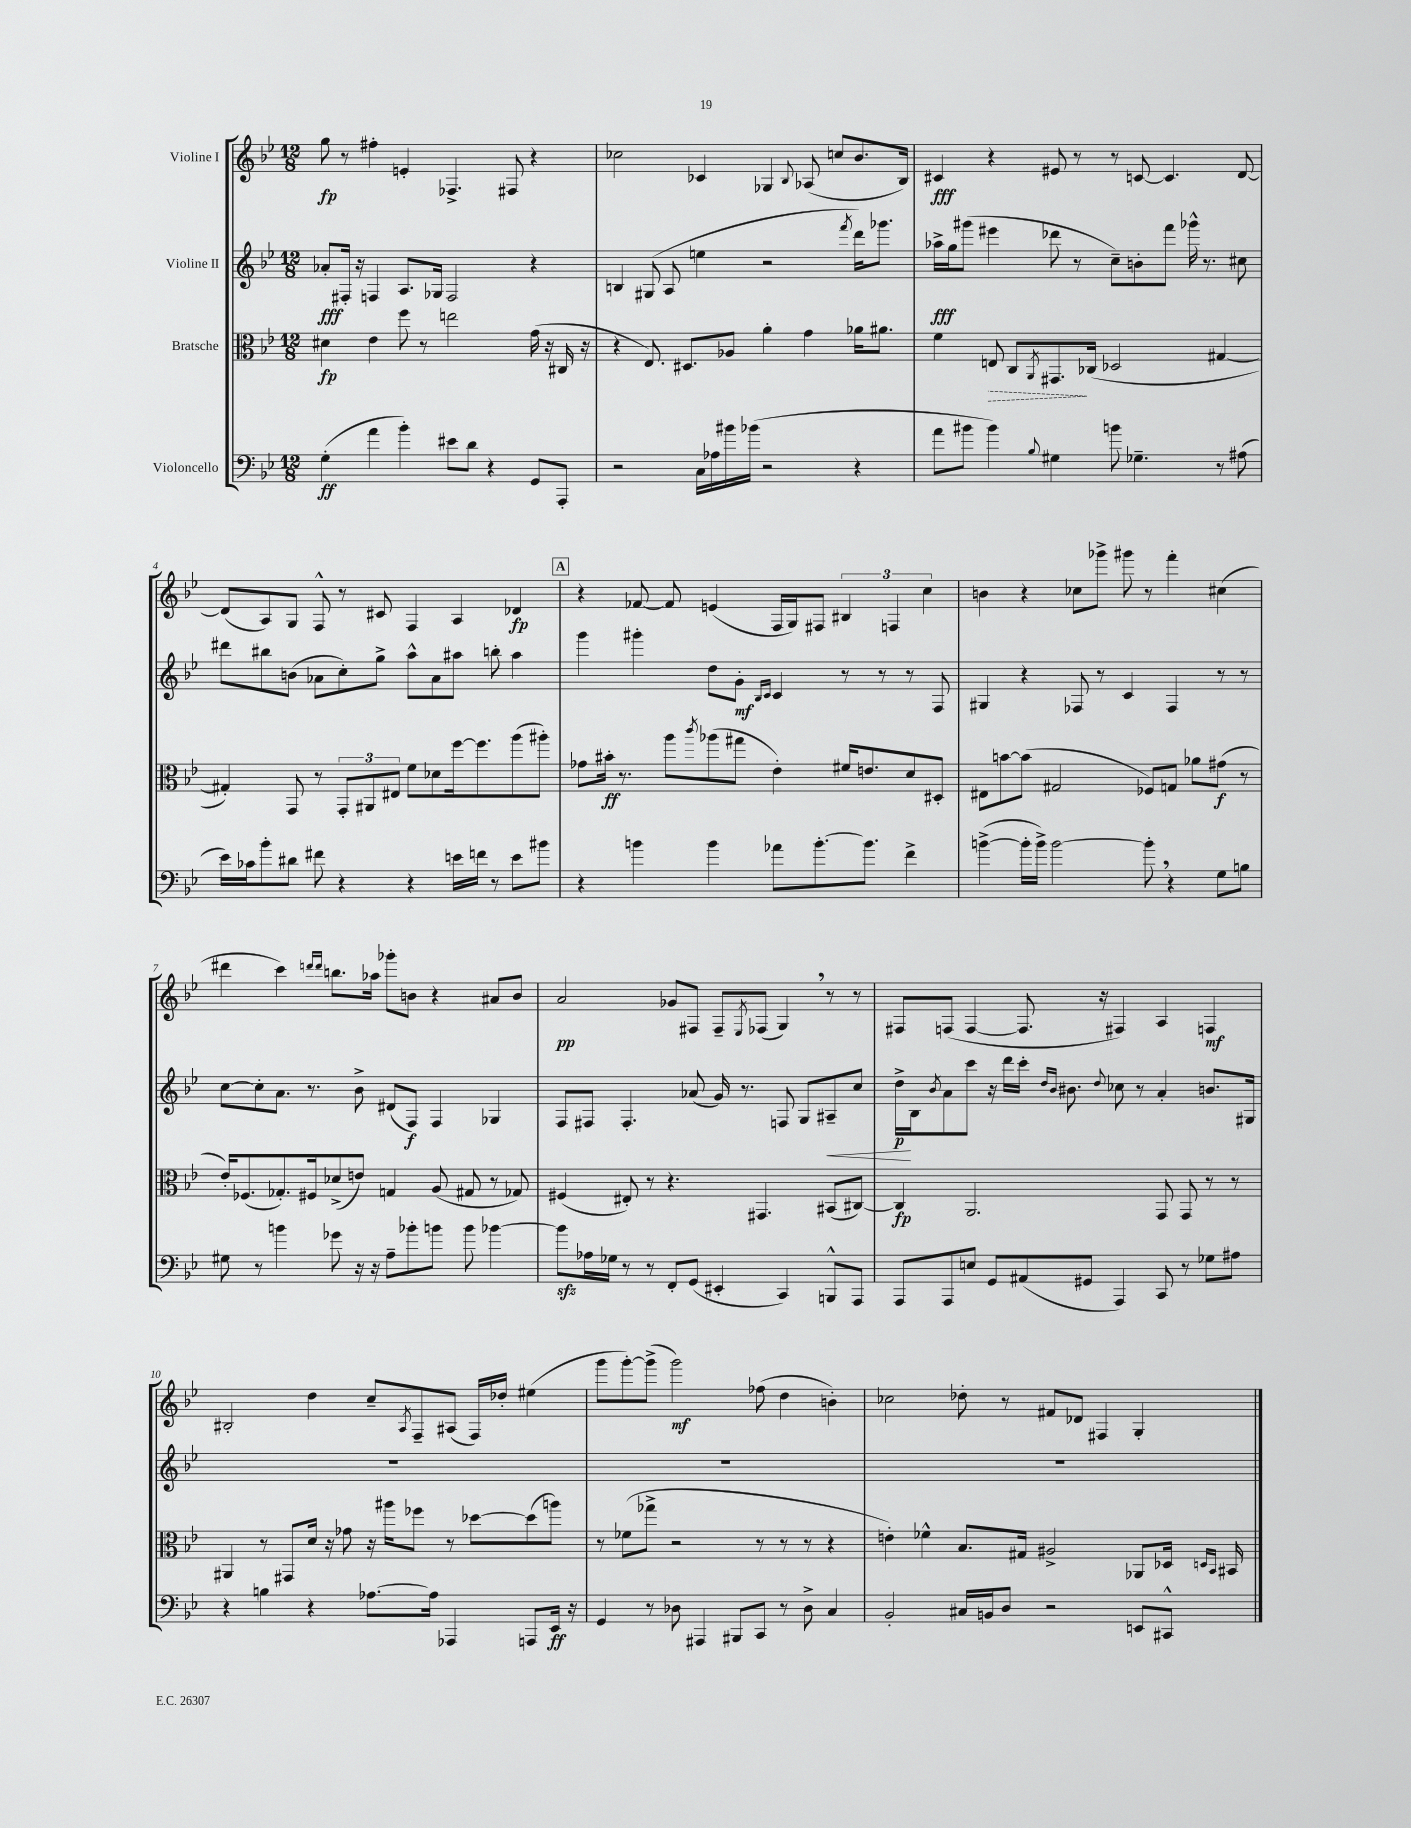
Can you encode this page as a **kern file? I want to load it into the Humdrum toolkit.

**kern	**kern	**kern	**kern
*staff4	*staff3	*staff2	*staff1
*clefF4	*clefC3	*clefG2	*clefG2
*k[b-e-]	*k[b-e-]	*k[b-e-]	*k[b-e-]
*M12/8	*M12/8	*M12/8	*M12/8
(4G'	4d#	8a-'	8gg
.	.	16F#'	8r
.	.	16r	.
4a	4e-	4F	4ff#'
4b-')	8ff	8.A	4e'
.	8r	.	.
.	.	16G-	.
8e#	2ee	2F	4.F-^
8d	.	.	.
4r	.	.	.
.	.	.	8F#
8GG	(16g	4r	4r
.	16r	.	.
8AAA'	16C#	.	.
.	16r	.	.
=	=	=	=
2r	4r	4B	2cc-
.	8.E-)	(8G#	.
.	.	8A	.
.	8.D#	.	.
16C	.	4ee	4c-
16A-	.	.	.
16b#	8A-	.	.
(16b-	.	.	.
2r	4a'	2r	4G-
.	.	.	8qqB-
.	4g	.	(8A-
.	.	.	8cc
.	.	8qfff	.
4r	16a-	16ddd)	8.b-
.	8.a#	8.ggg-	.
.	.	.	16B-)
=	=	=	=
8a	4f	16aa-^	4c#
.	.	16gg	.
8b#	.	(8ggg#	.
4b#)	8E	4eee#	4r
.	8C	.	.
8qqB-	8qAA	.	.
4G#	8.GG#	8ddd-	8e#
.	.	8r	8r
.	(16C-	.	.
8b	2D-	8cc~)	8r
4.G-~	.	8b'	[8c
.	.	8fff	4.c]
.	.	16ggg-^^	.
.	.	8.r	.
8r	[4G#	.	.
(8A#	.	8cc#	[8d
=	=	=	=
16e-)	4G#'])	8ddd#	(8d]
16c-	.	.	.
8b-'	.	8bb#	8A)
8d#	8GG	(8b	8G
8f#	8r	8a-	8F^^
4r	12GG'	8cc')	8r
.	12AA#	.	.
.	.	8gg^	8c#
.	12E#	.	.
4r	8f	8aa^^	4F
.	8d-	8a-	.
16e	[16ff	8aa#	4A
16f	8.ff]	.	.
8r	.	8bb'	.
8e	(8aa	4aa#	4d-
8b#	8aa#')	.	.
=	=	=	=
4r	8g-	4ggg	4r
.	16b#'	.	.
.	8.r	.	.
4b	.	4ggg#'	[8f-
.	8aa	.	8f-]
.	8qccc	.	.
4b	(8aa-	8dd	(4e
.	8gg#	8g'	.
.	.	16qqB-	.
.	.	16qqc	.
8a-	4e-')	4c	16F
.	.	.	16G)
[8.b'	.	.	8F#
.	16f#	8r	6B#
8.b]	8.e	.	.
.	.	8r	.
.	.	.	6F
4f^	8d	8r	.
.	.	.	6cc
.	8D#'	8F	.
=	=	=	=
([4b^	8E#	4G#	4b
.	[8b	.	.
16b']	(8b]	4r	4r
16b^)	.	.	.
[2b	2G#	.	.
.	.	8F-	8cc-
.	.	8r	8ggg-^
.	.	4c	8ggg#
8b']	8F-)	.	8r
4r	8G	4F-	4fff'
.	8a-	.	.
8G	(8g#	8r	(4cc#
8B	8r	8r	.
=	=	=	=
8G#	16e-')	[8cc	4ddd#
.	(8.F-	.	.
8r	.	8cc']	.
4b	8.G-')	8.a	4ccc)
.	16F#	8.r	.
.	.	.	16qqddd
.	.	.	16qqddd
8g-	(8d-^	.	8.bb
16r	8e)	8b-^	.
16r	.	.	16aa-
8A~	4G	(8d#	8ggg-'
8b-'	.	8F)	8b
8b	(8A	4F	4r
8b	8G#	.	.
[4b-	8r	4G-	8a#
.	8G-)	.	8b
=	=	=	=
8b-]	(4F#	8F	2a
16A-	.	8F#	.
16G-	.	.	.
8r	8E#')	4.F#'	.
8r	8r	.	.
8FF'	4.r	.	8g-
(8GG	.	(8a-	8F#
4EE#'	.	16g)	8F#~
.	.	8.r	.
.	.	.	8qE-
.	4.GG#	.	(8F-
4CC)	.	8F	4G)
.	.	8G	.
8BBB^^	(8BB#	8A#~	8r
8AAA	[8C#)	8cc	8r
=	=	=	=
8AAA	4C#]	16dd^	8F#
.	.	16B-	.
.	.	8qb-	.
8AAA	.	8a	(8F
8E	2.AA	8ccc	[4F
8GG	.	16r	.
.	.	16ddd	.
(8AA#	.	16ccc'	8.F]
.	.	16qqdd	.
.	.	16qqb-	.
.	.	8.b#	.
8GG#	.	.	.
.	.	.	16r
.	.	8qqdd	.
4AAA)	.	8cc-	4F#)
.	.	8r	.
8CC	8GG	4a'	4A
8r	8GG	.	.
8G-	8r	8.b	4F
8A#	8r	.	.
.	.	16G#	.
=	=	=	=
4r	4AA#	1.r	2B#'
4B	8r	.	.
.	8GG#	.	.
4r	16d	.	4dd
.	16r	.	.
.	8g-	.	.
[8.A-	16r	.	8cc~
.	16aa#	.	.
.	.	.	8qA
.	8ff-	.	8F~
16A-]	.	.	.
4AAA-	8r	.	(8A#
.	[8dd-	.	16F)
.	.	.	16dd-'
8AAA	(8dd-]	.	(4ee#
16EE-	8aa)	.	.
16r	.	.	.
=	=	=	=
4GG	8r	1.r	8ggg
.	(8f-	.	[8ggg')
8r	8gg-^	.	(8ggg^]
8D-	2r	.	2ggg)
4AAA#	.	.	.
8BBB#	.	.	.
8CC	8r	.	(8ff-
8r	8r	.	4dd
8D-^	8r	.	.
4C	4r	.	4b')
=	=	=	=
2BB-'	4e')	1.r	2cc-
.	4f-^^	.	.
16C#	8.B-	.	8dd-'
16BB	.	.	.
8D	.	.	8r
.	16G#	.	.
2r	2A#^	.	8f#
.	.	.	8d-
.	.	.	4F#
8EE	8AA-	.	4G'
8CC#^^	16D-	.	.
.	16qqD	.	.
.	16qqBB-	.	.
.	16BB#	.	.
==	==	==	==
*-	*-	*-	*-
